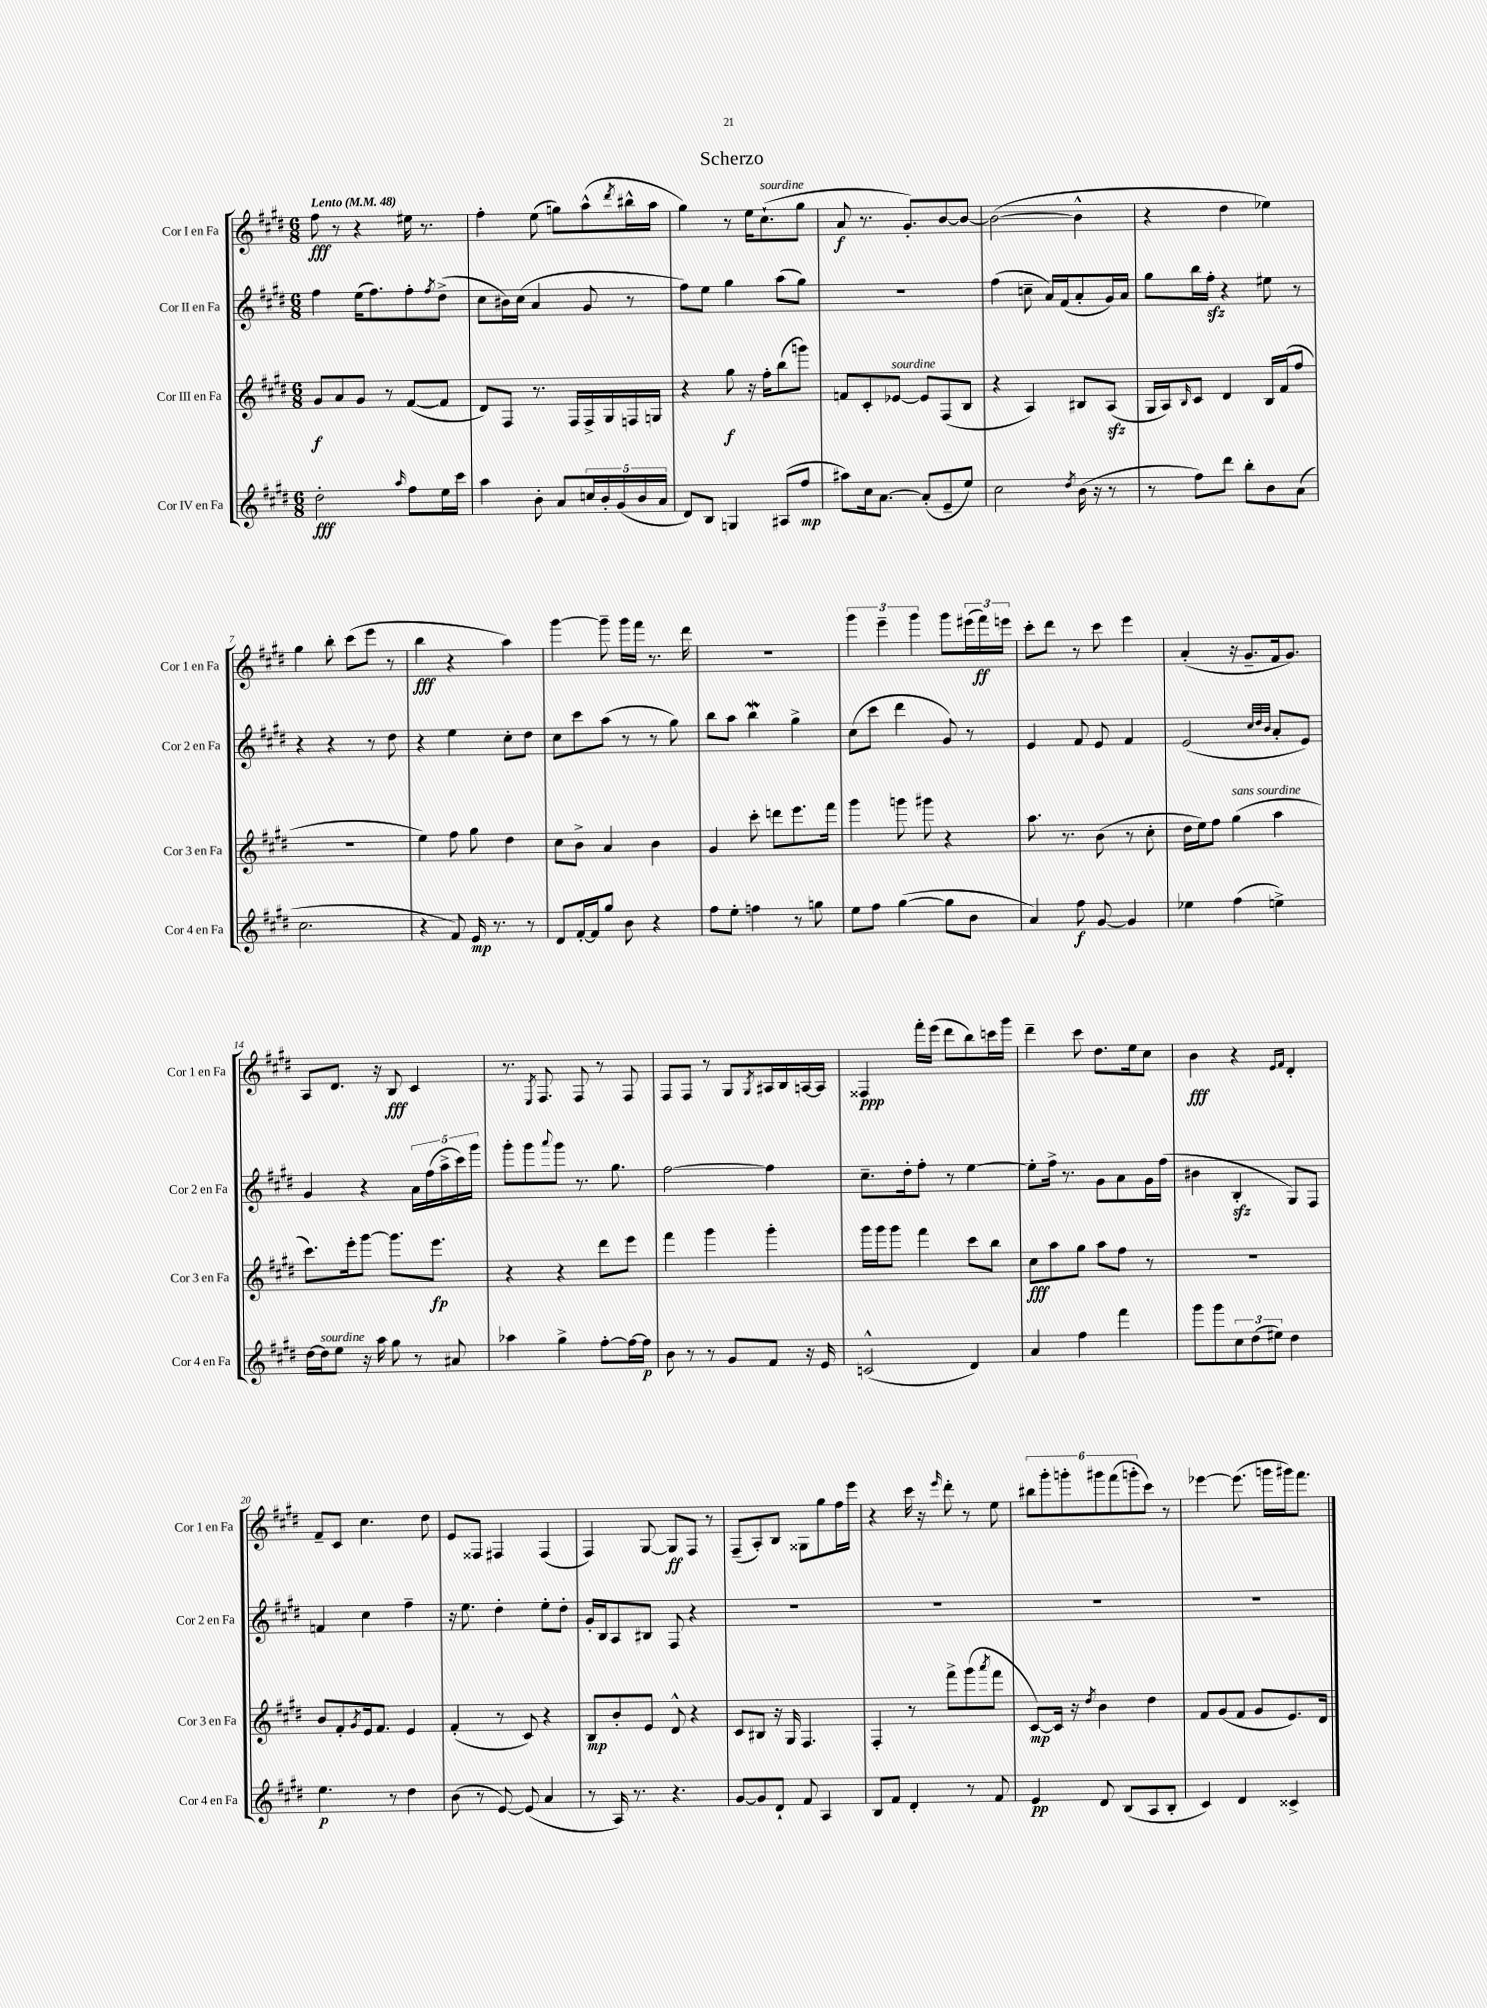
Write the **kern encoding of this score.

**kern	**dynam	**kern	**dynam	**kern	**kern	**dynam
*part4	*part4	*part3	*part3	*part2	*part1	*part1
*staff4	*staff4	*staff3	*staff3	*staff2	*staff1	*staff1
*I"Cor IV en Fa	*	*I"Cor III en Fa	*	*I"Cor II en Fa	*I"Cor I en Fa	*
*I'Cor 4 en Fa	*	*I'Cor 3 en Fa	*	*I'Cor 2 en Fa	*I'Cor 1 en Fa	*
*clefG2	*	*clefG2	*	*clefG2	*clefG2	*
*k[f#c#g#d#]	*	*k[f#c#g#d#]	*	*k[f#c#g#d#]	*k[f#c#g#d#]	*
*M6/8	*	*M6/8	*	*M6/8	*M6/8	*
*MM48	*	*MM48	*	*MM48	*MM48	*
=1	=1	=1	=1	=1	=1	=1
!	!	!	!	!	!LO:TX:a:B:t=Lento	!
2dd#'\	fff	8g#/L	f	4ff#\	8ff#\	fff
.	.	8a/	.	.	8r	.
.	.	8g#/J	.	(16ee\KL	4r	.
.	.	.	.	8.ff#\)	.	.
.	.	8r	.	.	.	.
16qqaa/	.	.	.	.	.	.
8ff#\L	.	([8f#/L	.	8ff#'\	16ee#X\	.
.	.	.	.	.	8.r	.
.	.	.	.	8qff#/	.	.
16ee\L	.	8f#/J]	.	(8dd#^\J	.	.
16ccc#\JJ	.	.	.	.	.	.
=2	=2	=2	=2	=2	=2	=2
4aa\	.	8d#/L)	.	8cc#\L	4ff#'\	.
.	.	8F#/J	.	16b#X\L)	.	.
.	.	.	.	(16cc#\JJ	.	.
8b'\	.	8.r	.	4a/	(8ee\	.
8a/L	.	.	.	.	8ggn\L)	.
.	.	16F#/LL	.	.	.	.
20ccn/L	.	16F#^/	.	8g#/	(8aa^^\	.
20b'/	.	.	.	.	.	.
.	.	16G#/	.	.	.	.
(20g#/	.	.	.	.	.	.
.	.	.	.	.	8qddd#/	.
.	.	16Fn/	.	8r	16bb#X^^\L	.
20b/	.	.	.	.	.	.
.	.	16Gn/JJ	.	.	16aa\JJ	.
20a/JJ	.	.	.	.	.	.
=3	=3	=3	=3	=3	=3	=3
8d#/L)	.	4r	.	8ff#\L)	4gg#\)	.
8B/J	.	.	.	8ee\J	.	.
4Gn/	.	8gg#\	f	4gg#\	8r	.
.	.	16r	.	.	16ee\KL	.
!	!	!	!	!	!LO:TX:a:i:t=sourdine	!
.	.	16ff#'\KL	.	.	(8.cc#`\	.
(8A#X/L	.	(8bb\	.	(8aa\L	.	.
8ff#/J	mp	8gggn\J)	.	8gg#\J)	8gg#\J	.
=4	=4	=4	=4	=4	=4	=4
8aa#X\L)	.	8fn/L	.	2.r	8a/	f
16cc#\k	.	8c#'/	.	.	8.r	.
[8.a\J	.	.	.	.	.	.
!	!	!LO:TX:a:i:t=sourdine	!	!	!	!
.	.	[8e-X/J	.	.	.	.
.	.	.	.	.	8.g#'/L)	.
(8a'/L]	.	8e-/L]	.	.	.	.
8e~/	.	(8F#/	.	.	[8b/	.
8ee/J)	.	8B/J	.	.	8b/J_	.
=5	=5	=5	=5	=5	=5	=5
2cc#\	.	4r	.	(4ff#\	(2b\_	.
.	.	4A/)	.	8ccn~\	.	.
.	.	.	.	16a/LL)	.	.
.	.	.	.	(16f#/J	.	.
8qdd#/	.	.	.	.	.	.
(16b\	.	8B#X/L	.	8a'/	4b^^\]	.
16r	.	.	.	.	.	.
8r	.	(8Azz/J	.	16g#/L)	.	.
.	.	.	.	16a/JJ	.	.
=6	=6	=6	=6	=6	=6	=6
8r	.	16G#/LL	.	8gg#\L	4r	.
.	.	16A/J)	.	.	.	.
.	.	16qqB/	.	.	.	.
8ff#\L)	.	8c#/J	.	16bb\L	.	.
.	.	.	.	16ff#zz'\JJ	.	.
8ddd#\J	.	4d#/	.	4r	4dd#\	.
8bb'\L	.	.	.	.	.	.
8b\	.	16B/LL	.	8ee#X\	4ee-X\)	.
.	.	(16f#/J	.	.	.	.
(8a\J	.	8ff#/J	.	8r	.	.
!!LO:LB:g=z
=7	=7	=7	=7	=7	=7	=7
2.cc#\	.	2.r	.	4r	4gg#\	.
.	.	.	.	4r	8bb'\	.
.	.	.	.	.	(8ccc#\L	.
.	.	.	.	8r	8eee\J	.
.	.	.	.	8dd#\	8r	.
=8	=8	=8	=8	=8	=8	=8
4r	.	4ee\)	.	4r	4bb\	fff
8f#/)	.	8ff#\	.	4ee\	4r	.
16e/	mp	8gg#\	.	.	.	.
8.r	.	.	.	.	.	.
.	.	4dd#\	.	8cc#'\L	4aa\)	.
8r	.	.	.	8dd#\J	.	.
=9	=9	=9	=9	=9	=9	=9
8d#/L	.	8cc#\L	.	8cc#\L	[4ggg#\	.
[16f#'/L	.	8b^\J	.	8ccc#\	.	.
16f#/J]	.	.	.	.	.	.
8gg#/J	.	4a/	.	(8aa\J	8ggg#~\]	.
8b\	.	.	.	8r	16ggg#\LL	.
.	.	.	.	.	16fff#\JJ	.
4r	.	4b\	.	8r	8.r	.
.	.	.	.	8gg#\)	.	.
.	.	.	.	.	16ddd#\	.
=10	=10	=10	=10	=10	=10	=10
8ff#\L	.	4g#/	.	8bb\L	2.r	.
8ee'\J	.	.	.	8aa\J	.	.
4ffn\	.	8ccc#'\	.	4bbW\	.	.
.	.	8dddn\L	.	.	.	.
8r	.	8.eee\	.	4gg#^\	.	.
8ggn\	.	.	.	.	.	.
.	.	16fff#\Jk	.	.	.	.
=11	=11	=11	=11	=11	=11	=11
8ee\L	.	4ggg#\	.	(8cc#\L	6ggg#\	.
8ff#\J	.	.	.	8ccc#\J	.	.
.	.	.	.	.	6eee~\	.
([4gg#\	.	8gggn\	.	4ddd#\	.	.
.	.	.	.	.	6ggg#\	.
.	.	8ggg#X\	.	.	.	.
8gg#\L]	.	4r	.	8g#/)	8ggg#\L	.
8b\J	.	.	.	8r	(24eee#X\L	.
.	.	.	.	.	24fff#\)	ff
.	.	.	.	.	24eeen\JJ	.
=12	=12	=12	=12	=12	=12	=12
4a/)	.	8.aa\	.	4e/	8ccc#'\L	.
.	.	.	.	.	8ddd#\J	.
.	.	8.r	.	.	.	.
8ff#\	f	.	.	8f#/	8r	.
[8g#/	.	(8b\	.	8e/	8ccc#\	.
4g#/]	.	8r	.	4f#/	4eee\	.
.	.	8cc#'\	.	.	.	.
=13	=13	=13	=13	=13	=13	=13
4ee-X\	.	16dd#\LL	.	(2e/	(4a'/	.
.	.	16ee\J)	.	.	.	.
.	.	8ff#\J	.	.	.	.
!	!	!LO:TX:a:i:t=sans sourdine	!	!	!	!
(4ff#\	.	(4gg#\	.	.	16r	.
.	.	.	.	.	8.g#~/L	.
.	.	.	.	32qqcc#/LLL	.	.
.	.	.	.	32qqdd#/	.	.
.	.	.	.	32qqb/JJJ	.	.
4een^\)	.	4aa\	.	8a'/L	16f#/k	.
.	.	.	.	.	8.g#/J)	.
.	.	.	.	8e/J)	.	.
!!LO:LB:g=z
=14	=14	=14	=14	=14	=14	=14
[16dd#\LL	.	8.ccc#\L)	.	4g#/	8A/L	.
!LO:TX:a:i:t=sourdine	!	!	!	!	!	!
16dd#\J]	.	.	.	.	.	.
8ee\J	.	.	.	.	8.d#/J	.
.	.	16eee'\k	.	.	.	.
16r	.	[8ggg#\J	.	4r	.	.
16aa\	.	.	.	.	16r	.
8gg#\	.	8.ggg#\L]	.	.	8B/	fff
8r	.	.	.	20a\LL	4c#/	.
.	.	.	.	(20ff#\	.	.
.	.	8.eee\J	fp	.	.	.
.	.	.	.	20aa^\	.	.
8a#X/	.	.	.	.	.	.
.	.	.	.	20ccc#\)	.	.
.	.	.	.	20ggg#\JJ	.	.
=15	=15	=15	=15	=15	=15	=15
4aa-X\	.	4r	.	8ggg#'\L	8.r	.
.	.	.	.	8ggg#\	.	.
.	.	.	.	.	8qE/	.
.	.	.	.	.	8.F#/	.
.	.	.	.	8qqaaa/	.	.
4gg#^\	.	4r	.	8ggg#\J	.	.
.	.	.	.	8.r	8F#/	.
[8ff#'\L	.	8ddd#\L	.	.	8r	.
.	.	.	.	8.gg#\	.	.
16ff#\L_	.	8eee\J	.	.	8F#/	.
16ff#\JJ]	p	.	.	.	.	.
=16	=16	=16	=16	=16	=16	=16
8b\	.	4fff#\	.	[2ff#\	8F#/L	.
8r	.	.	.	.	8F#/J	.
8r	.	4ggg#\	.	.	8r	.
8g#/L	.	.	.	.	8G#/L	.
.	.	.	.	.	8qG#/	.
8f#/J	.	4ggg#'\	.	4ff#\]	16A#X/L	.
.	.	.	.	.	16B/	.
16r	.	.	.	.	[16An/	.
16e/	.	.	.	.	16A/JJ]	.
=17	=17	=17	=17	=17	=17	=17
(2cn^^/	.	16ggg#\LL	.	8.cc#~\L	4F##X/	ppp
.	.	16ggg#\J	.	.	.	.
.	.	8ggg#\J	.	.	.	.
.	.	.	.	16dd#'\k	.	.
.	.	4fff#\	.	8ff#'\J	16fff#'\LL	.
.	.	.	.	.	(16eee\JJ	.
.	.	.	.	8r	8ddd#\L	.
4d#/)	.	8ccc#\L	.	[4ee\	8bb\)	.
.	.	8bb\J	.	.	16cccn\L	.
.	.	.	.	.	16ggg#\JJ	.
=18	=18	=18	=18	=18	=18	=18
4a/	.	8cc#\L	fff	8ee'\L]	4ddd#~\	.
.	.	8aa\	.	16ff#^\Jk	.	.
.	.	.	.	8.r	.	.
4ff#\	.	8gg#\J	.	.	8ccc#\	.
.	.	8aa\L	.	8g#\L	8.dd#\L	.
4fff#\	.	8ff#\J	.	8a\	.	.
.	.	.	.	.	16ee\k	.
.	.	8r	.	16g#\L	8cc#\J	.
.	.	.	.	(16ff#\JJ	.	.
=19	=19	=19	=19	=19	=19	=19
8ggg#\L	.	2.r	.	4b#X\	4b\	fff
8ggg#\	.	.	.	.	.	.
12cc#\	.	.	.	4Bzz'/	4r	.
(12dd#\	.	.	.	.	.	.
12ee#X\J)	.	.	.	.	.	.
.	.	.	.	.	16qqe/LL	.
.	.	.	.	.	16qqf#/JJ	.
4dd#\	.	.	.	8G#/L)	4d#'/	.
.	.	.	.	8F#/J	.	.
!!LO:LB:g=z
=20	=20	=20	=20	=20	=20	=20
4.ee\	p	8b/L	.	4fn/	8f#~/L	.
.	.	8f#'/	.	.	8c#/J	.
.	.	8qg#/	.	.	.	.
.	.	16e/k	.	4cc#\	4.cc#\	.
.	.	8.f#/J	.	.	.	.
8r	.	.	.	.	.	.
4dd#\	.	4e/	.	4ff#~\	.	.
.	.	.	.	.	8dd#\	.
=21	=21	=21	=21	=21	=21	=21
(8b\	.	(4f#'/	.	16r	8e/L	.
.	.	.	.	8.ee\	.	.
8r	.	.	.	.	8F##X/J	.
[8e/)	.	8r	.	4dd#'\	4F#X/	.
(8e/]	.	8c#/)	.	.	.	.
4a/	.	4r	.	8ee'\L	(4F#/	.
.	.	.	.	8dd#'\J	.	.
=22	=22	=22	=22	=22	=22	=22
8r	.	8B/L	mp	16g#'/LL	4F#/)	.
.	.	.	.	16B/J	.	.
16A/)	.	8b'/	.	8A/	.	.
8.r	.	.	.	.	.	.
.	.	8e/J	.	8B#X/J	[8G#/	.
4.r	.	8d#^^/	.	8F#/	8G#/L]	ff
.	.	4r	.	4r	8F#/J	.
.	.	.	.	.	8r	.
=23	=23	=23	=23	=23	=23	=23
[8g#/L	.	8c#/L	.	2.r	(8F#~/L	.
8g#/]	.	8B#X/J	.	.	8A'/)	.
8d#`/J	.	16r	.	.	8B/J	.
.	.	16G#/	.	.	.	.
8f#/	.	4.F#/	.	.	8G##X\L	.
4A/	.	.	.	.	8gg#\	.
.	.	.	.	.	16ff#\L	.
.	.	.	.	.	16eee\JJ	.
=24	=24	=24	=24	=24	=24	=24
8B/L	.	4F#'/	.	2.r	4r	.
8f#/J	.	.	.	.	.	.
4d#'/	.	8r	.	.	16ccc#\	.
.	.	.	.	.	16r	.
.	.	.	.	.	16qqeee/	.
.	.	8fff#^\L	.	.	8ddd#'\	.
8r	.	(8ggg#\	.	.	8r	.
.	.	8qaaa/	.	.	.	.
8f#/	.	8fff#\J	.	.	8ee\	.
=25	=25	=25	=25	=25	=25	=25
4e/	pp	[8c#/L)	mp	2.r	12bb#X\L	.
.	.	.	.	.	12ggg#'\	.
.	.	16c#/Jk]	.	.	.	.
.	.	.	.	.	12gggn'\	.
.	.	16r	.	.	.	.
.	.	8qdd#/	.	.	.	.
8d#/	.	4b\	.	.	12ggg#X\	.
.	.	.	.	.	(12fff#\	.
(8B/L	.	.	.	.	.	.
.	.	.	.	.	12gggn'\	.
8A/	.	4dd#\	.	.	8ccc#\J)	.
8B'/J	.	.	.	.	8r	.
=26	=26	=26	=26	=26	=26	=26
4c#/)	.	8f#/L	.	2.r	[4eee-X\	.
.	.	(8g#/	.	.	.	.
4d#/	.	8f#/J	.	.	(8.eee-\]	.
.	.	8g#/L	.	.	.	.
.	.	.	.	.	16gggn\LL	.
4c##X^/	.	8.e/)	.	.	16ggg#X\J)	.
.	.	.	.	.	8.fff#\J	.
.	.	16d#/Jk	.	.	.	.
==	==	==	==	==	==	==
*-	*-	*-	*-	*-	*-	*-
